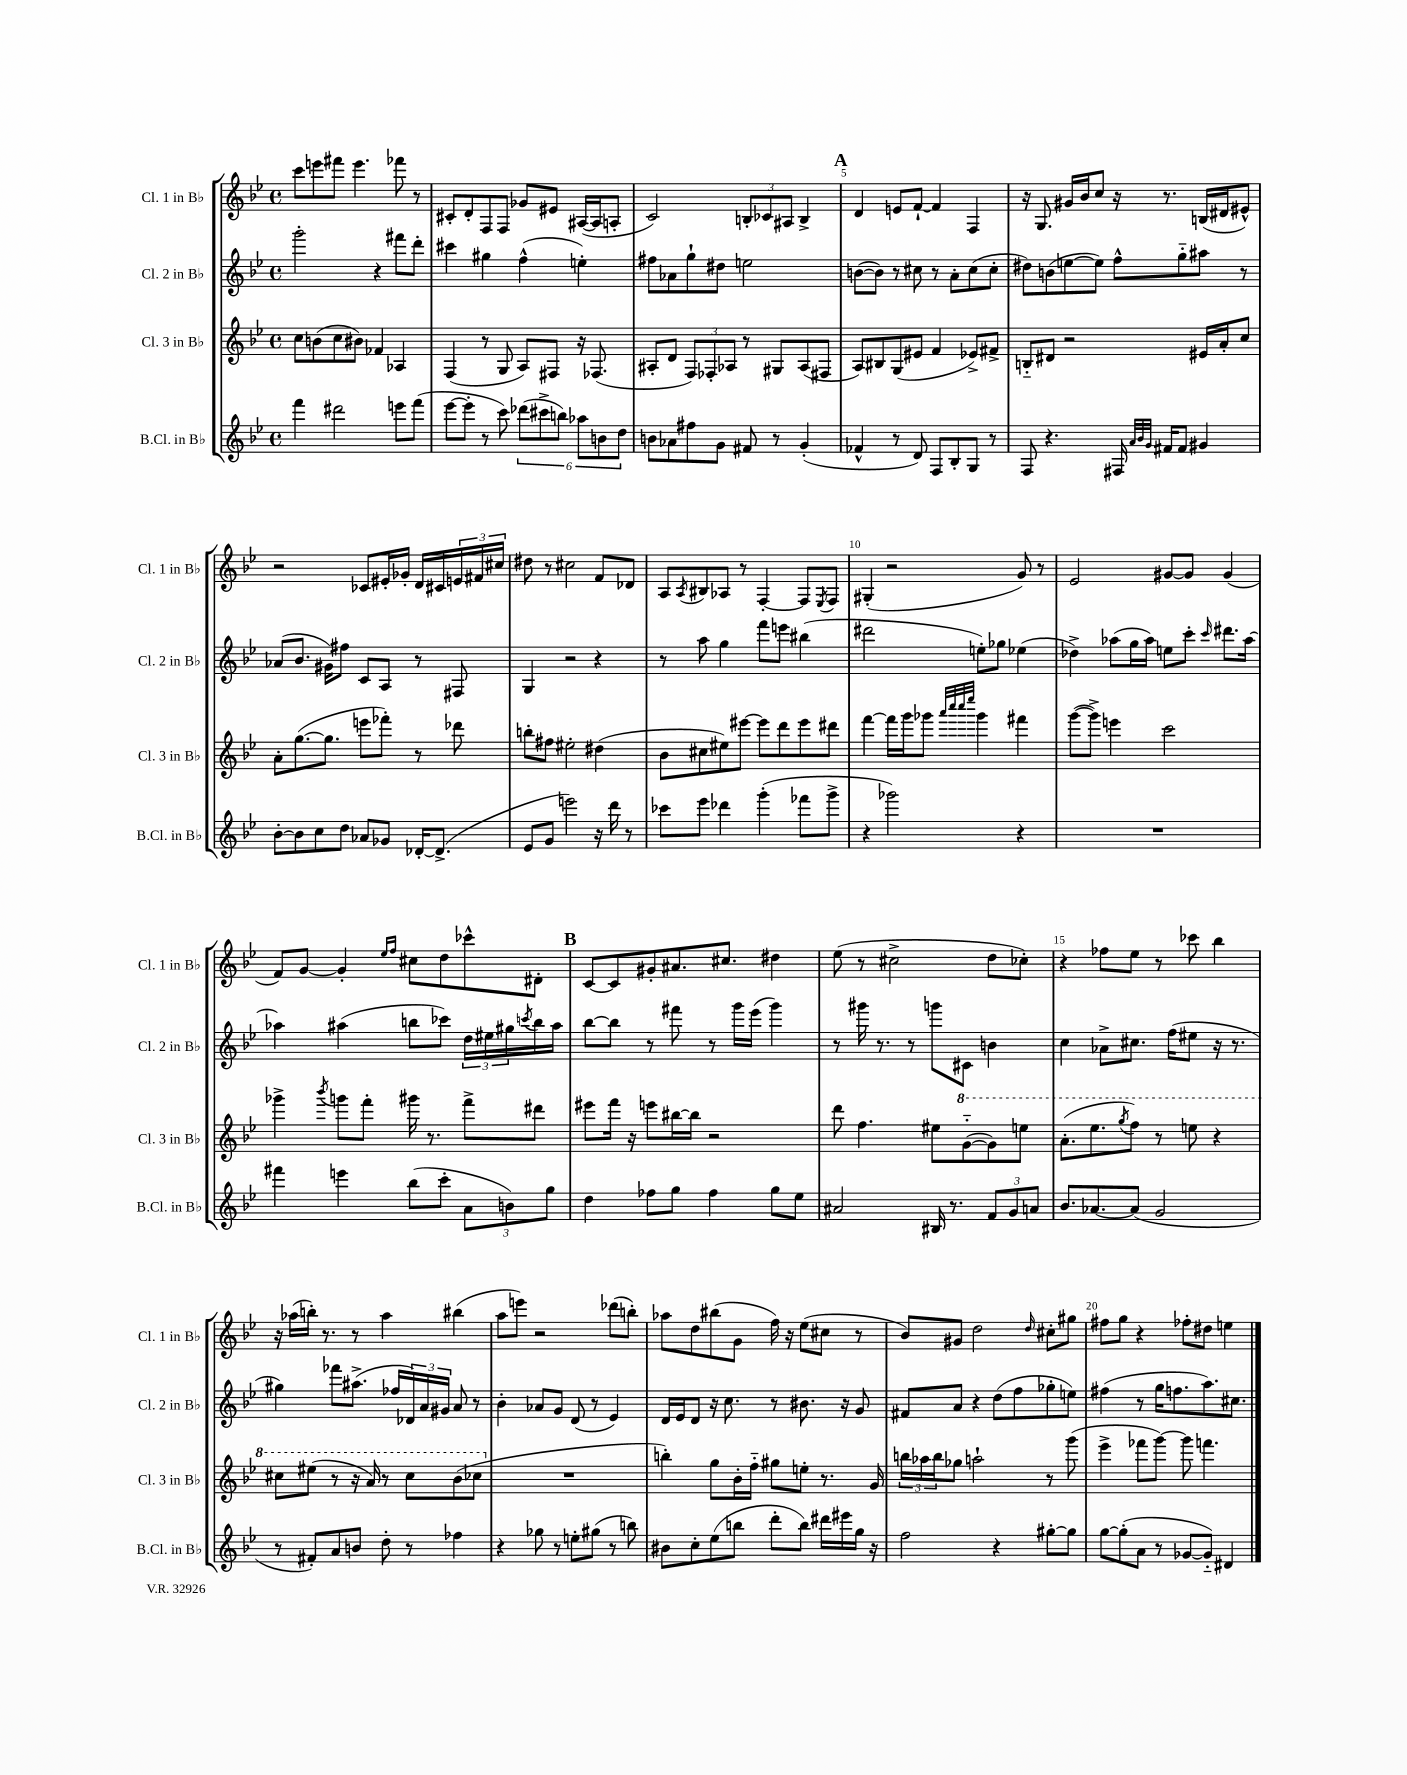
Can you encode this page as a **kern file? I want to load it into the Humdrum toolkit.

**kern	**kern	**kern	**kern
*staff4	*staff3	*staff2	*staff1
*clefG2	*clefG2	*clefG2	*clefG2
*k[b-e-]	*k[b-e-]	*k[b-e-]	*k[b-e-]
*M4/4	*M4/4	*M4/4	*M4/4
*met(c)	*met(c)	*met(c)	*met(c)
4fff	8cc	2ggg'	8ccc
.	(8b	.	8eee
2ddd#	8cc	.	8fff#
.	8b#)	.	4.eee
.	4f-	4r	.
8eee	4A-	8fff#	8fff-
(8fff	.	8ddd'	8r
=	=	=	=
[8eee-	(4F	4ccc#	8c#'
8eee-']	.	.	8d'
8r	8r	4gg#	8F
8ccc)	8G	.	8F
(12ddd-	8A)	(4ff^^	8g-
12ccc#^	.	.	.
.	8F#	.	8e#
12bb)	.	.	.
12aa-	16r	4ee')	([16A#
.	(8.F-	.	16A#]
12b	.	.	.
.	.	.	8A'
12dd	.	.	.
=	=	=	=
8b	8A#'	8ff#	2c)
8a-	8d	8a-	.
8ff#	12F)	8gg`	.
.	12F-'	.	.
8g	.	8dd#	.
.	12A-	.	.
8f#	8r	2ee	12B'
.	.	.	12c-
8r	8G#	.	.
.	.	.	12A#
(4g'	(8A-	.	4B^
.	8F#	.	.
=	=	=	=
4f-^^	8A)	([8b	4d
.	8B#	8b])	.
8r	(8G	8r	8e
8d)	8e#	8cc#	[8f`
8F	4f	8r	4f]
8B-'	.	8a'	.
8G	8e-^)	(8cc#	4F
8r	8f#^	8cc#'	.
=	=	=	=
8F	8B'~	8dd#)	16r
.	.	.	8.G
4.r	8d#	(8b	.
.	2r	[8ee	16g#
.	.	.	16b-
.	.	8ee])	8cc
16F#	.	8ff^^	16r
32qqa	.	.	.
32qqb-	.	.	.
32qqg	.	.	.
16f#	.	.	8.r
8f#	.	8gg'~	.
4g#	16e#	8aa#	(16B
.	16a'	.	16d#
.	8cc	8r	8e#^^)
=	=	=	=
[8b-'	8a'	(8a-	2r
8b-]	([8.gg	8.b-	.
8cc	.	.	.
.	8.gg]	16g#)	.
8dd	.	8ff#	.
8a-	8eee	8c	8c-
8g-	8fff-')	8A	16e#'
.	.	.	16g-'
[16d-'	8r	8r	16d
(8.d-^]	.	.	16c#
.	8ddd-	8F#	24e
.	.	.	24f#
.	.	.	24cc#
=	=	=	=
8e-	8bb'	4G	8dd#
8g	8ff#	.	8r
2eee)	2ee#'	2r	2cc#
16r	(4dd#	4r	8f
16ddd	.	.	.
8r	.	.	8d-
=	=	=	=
8ccc-	8b-	8r	8A
.	.	.	8qA
8eee-	8cc#	8aa	8B#
4ddd-	8ee#)	4gg	8A-
.	[8eee#	.	8r
(4ggg'	8eee#]	8fff	[4F'
.	8ddd	8eee	.
8fff-	8eee#	(4bb#	8F]
.	.	.	8qE-
8ggg^	8ddd#	.	8F
=	=	=	=
4r	[4fff	2ddd#	(4G#'
2ggg-)	16fff]	.	2r
.	16ggg	.	.
.	8ggg-	.	.
.	32qqaaa	.	.
.	32qqcccc	.	.
.	32qqcccc	.	.
.	32qqeeee-	.	.
.	4ggg-	8ee')	.
.	.	8gg-	.
4r	4fff#	(4ee-	8g)
.	.	.	8r
=	=	=	=
1r	([8ggg	4dd-^)	2e-
.	8ggg^])	.	.
.	4eee	(8aa-	.
.	.	16gg	.
.	.	16aa-)	.
.	2ccc	8ee	[8g#
.	.	8ccc'	8g#]
.	.	16qqccc	.
.	.	8.ddd#	(4g#
.	.	[16aa-	.
=	=	=	=
4fff#	4ggg-^	4aa-]	8f)
.	.	.	[8g
.	8qbbb-	.	.
4eee	8ggg	(4aa#	4g']
.	8fff'	.	.
.	.	.	16qqee-
.	.	.	16qqff
(8bb-	16ggg#	8bb	8cc#
.	8.r	.	.
8ccc'	.	8ccc-)	8dd
12a	8fff^	24dd	8ccc-^^
.	.	24ee#	.
12b)	.	24gg#	.
.	.	8qccc	.
.	8ddd#	16bb	8d#'
12gg	.	.	.
.	.	16aa#	.
=	=	=	=
4dd	8eee#	[8bb-	[8c
.	16fff	8bb-]	8c]
.	16r	.	.
8ff-	8eee	8r	8g#'
8gg	[16bb#	8fff#	8.a#
.	16bb#]	.	.
4ff-	2r	8r	.
.	.	.	8.cc#
.	.	16ggg	.
.	.	(16eee-	.
8gg	.	4ggg)	4dd#
8ee-	.	.	.
=	=	=	=
2a#	8ddd	8r	(8ee-
.	4.ff	16ggg#	8r
.	.	8.r	.
.	.	.	2cc#^
.	.	8r	.
16B#	8ee#	8ggg	.
8.r	.	.	.
.	([8gg'~	8c#	.
12f	8gg])	4b	8dd
12g	.	.	.
.	8eee	.	8cc-')
12a	.	.	.
=	=	=	=
8.b-	(8.aa'	4cc	4r
[8.a-	8.eee-	.	.
.	.	8a-^	8ff-
.	8qggg	.	.
(8a-]	8fff)	8.cc#	8ee-
2g	8r	.	8r
.	.	(16ff	.
.	8eee	8ee#	8ccc-
.	4r	16r	4bb-
.	.	8.r	.
=	=	=	=
8r	8ccc#	4gg#)	16r
.	.	.	(16aa-
8f#')	(8eee#	.	16bb')
.	.	.	8.r
8a	8r	8fff-	.
8b	16r	(8.aa#^	8r
.	16aa)	.	.
8dd'	8r	.	4aa-
.	.	16ff-	.
8r	8ccc#	24d-)	.
.	.	24a	.
.	.	24g#	.
4ff-	(8bb-	8a	(4bb#
.	8ccc-	8r	.
=	=	=	=
4r	1r	4b-'	8aa
.	.	.	8eee)
8gg-	.	8a-	2r
8r	.	8g	.
8ee'	.	(8d	.
(8gg#	.	8r	.
8r	.	4e-)	(8ddd-
8bb)	.	.	8bb')
=	=	=	=
8b#	4bb')	16d	8aa-
.	.	16e-	.
8cc'	.	8d	8dd
(8ee-	8gg	16r	(8bb#
.	.	8.cc	.
8bb	16b-'	.	8g
.	16ff'~	.	.
8ddd'	8gg#	8r	16ff)
.	.	.	16r
8bb)	8ee'	8.b#	(8ee-
16ddd#	8.r	.	8cc#
16eee#	.	16r	.
16gg	.	8g	8r
16r	16g	.	.
=	=	=	=
2ff	24bb	8f#	8b-)
.	24aa-	.	.
.	24bb	.	.
.	8gg-	8a	8g#
.	2aa`	4r	2dd
4r	.	(8dd	.
.	.	8ff	.
.	.	.	16qqdd
[8gg#'	8r	8gg-'	8cc#'
8gg#]	(8ggg	8ee)	8gg#
=	=	=	=
[8gg	4eee-^	(4ff#	8ff#
(8gg']	.	.	8gg
8a	8fff-	8r	4r
8r	[8ggg)	16gg	.
.	.	8.ff	.
[8g-	8ggg]	.	8ff-'
8g-'~])	4.fff	8.aa)	8dd#
4d#	.	.	4ee
.	.	8.cc#	.
==	==	==	==
*-	*-	*-	*-
